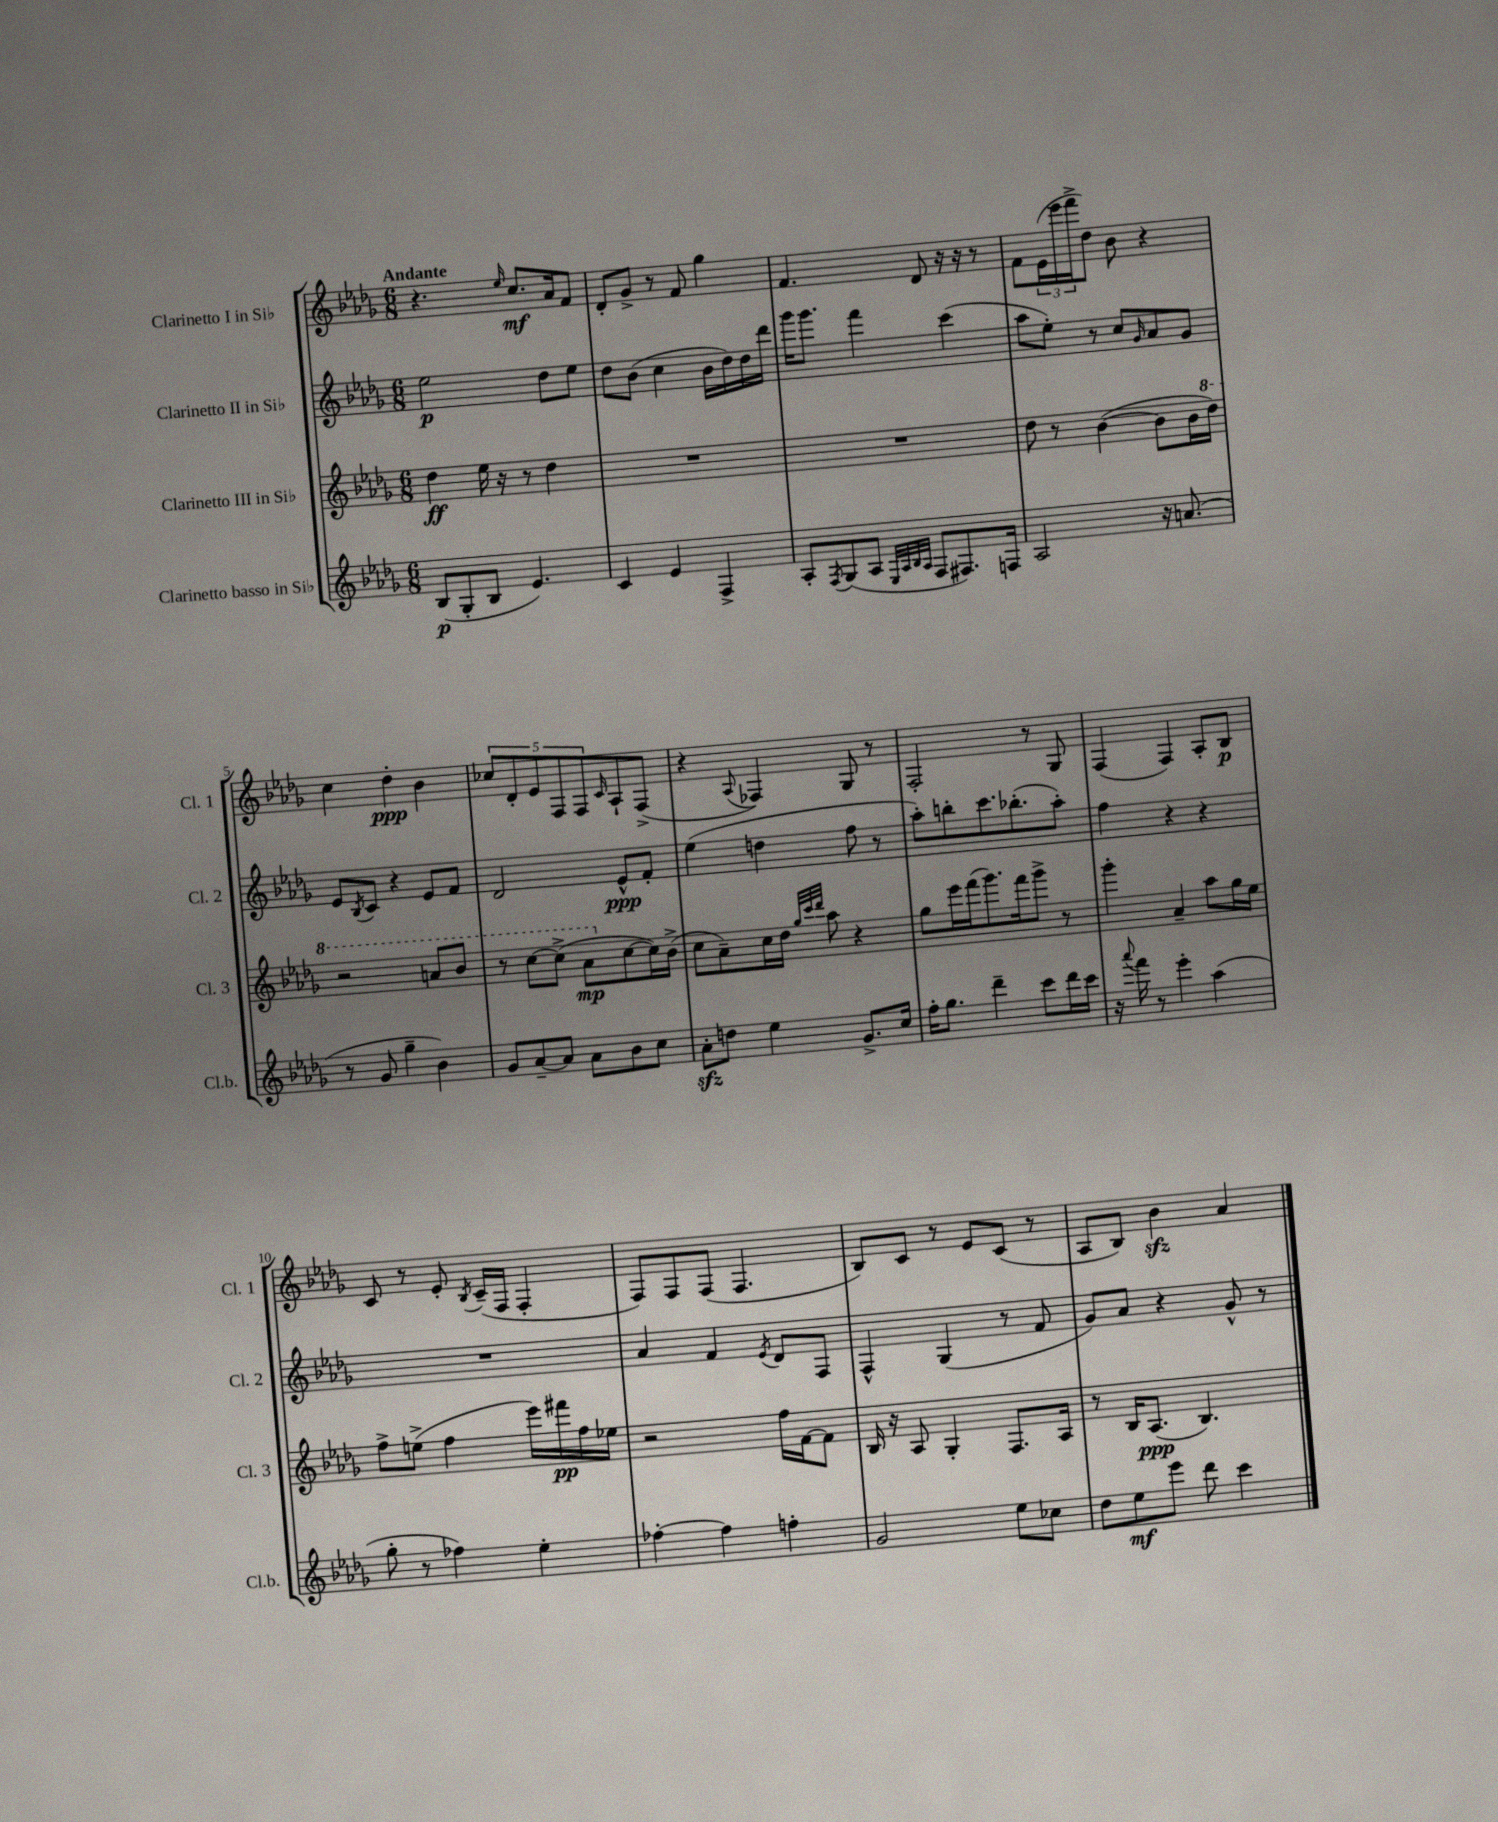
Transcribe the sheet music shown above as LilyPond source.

<<
\new StaffGroup <<
\new Staff = "s0" \with { instrumentName = "Clarinetto I in Sib" shortInstrumentName = "Cl. 1" } {
    \clef treble \key des \major \numericTimeSignature \time 6/8 \tempo "Andante"
    r4. \grace { ees''16 } c''8.\mf aes'16 f'8 |
    des'8-. ges'8-> r8 f'8 ges''4 |
    f'4. des'8 r16 r16 r8 |
    f'8 \tuplet 3/2 { ees'16( ees'''16 f'''16-> } des''8) bes'8 r4 |
    c''4 des''4-.\ppp bes'4 |
    \tuplet 5/4 { ces''8 des'8-. ees'8 f8 f8 } \grace { c'16 } aes8-! f8->( |
    r4 \appoggiatura { aes8 } fes4) ges8 r8 |
    f2-. r8 ges8 |
    f4( f4) aes8-. bes8\p |
    c'8 r8 ees'8-. \acciaccatura { bes8 } c'16--( f16 f4-. |
    f8) f8 f8( f4. |
    bes8) c'8 r8 ees'8 c'8( r8 |
    aes8 bes8) bes'4\sfz aes'4 \bar "|." |
}
\new Staff = "s1" \with { instrumentName = "Clarinetto II in Sib" shortInstrumentName = "Cl. 2" } {
    \clef treble \key des \major \numericTimeSignature \time 6/8
    ees''2\p des''8 ees''8 |
    des''8 bes'8( c''4 bes'16 des''16) des''16 des'''16 |
    ges'''16 ges'''8. f'''4 c'''4( |
    aes''8 ees''8-.) r8 c''8 \grace { ges'16 } aes'8 ges'8 |
    ees'8 \acciaccatura { bes8 } c'8 r4 ees'8 f'8 |
    des'2 ees'8-^\ppp f'8-. |
    ees''4( d''4 f''8 r8 |
    aes''8-.) b''8-. c'''8. bes''8.-.( aes''8-.) |
    f''4 r4 r4 |
    R2. |
    aes'4 f'4 \acciaccatura { ees'8 } des'8 f8 |
    f4-^ ges4( r8 f'8 |
    ges'8) aes'8 r4 ges'8-^ r8 \bar "|." |
}
\new Staff = "s2" \with { instrumentName = "Clarinetto III in Sib" shortInstrumentName = "Cl. 3" } {
    \clef treble \key des \major \numericTimeSignature \time 6/8
    des''4\ff ees''16 r16 r8 des''4 |
    R2. |
    R2. |
    des''8 r8 bes'4~( bes'8 bes'16 \ottava #1 des'''16) |
    r2 a''8 bes''8 |
    r8 c'''8~ c'''8->( aes''8\mp \ottava #0 c''8~ c''16) bes'16->( |
    c''8 aes'8--) c''16 des''16 \grace { ges''32 c'''32 des'''32 } aes''8 r4 |
    ges''8 ees'''16 f'''16( ges'''8.) f'''16 ges'''8-> r8 |
    ges'''4-. aes'4-- aes''8 ges''16 ees''16 |
    f''8-> e''8->( f''4 ees'''16) fis'''16\pp f''16 ees''16 |
    r2 f''16 f'16~ f'8 |
    bes16 r16 aes8 ges4-. f8. aes16 |
    r8 bes16 aes8.\ppp( bes4.) \bar "|." |
}
\new Staff = "s3" \with { instrumentName = "Clarinetto basso in Sib" shortInstrumentName = "Cl.b." } {
    \clef treble \key des \major \numericTimeSignature \time 6/8
    bes8\p( ges8-. bes8 ees'4.) |
    c'4 ees'4 f4-> |
    aes8-. \acciaccatura { f8 } ges8( aes8 \grace { ees32 aes32 bes32 aes32 } f8 fis8.) f16 |
    aes2 r16 a'8.( |
    r8 ges'8 ges''4-- bes'4) |
    ges'8 aes'8~-- aes'8 aes'8 bes'8 c''8 |
    aes'8-.\sfz d''8 ees''4 ges'8.-> c''16 |
    f''16-. ges''8. des'''4-- c'''8 des'''16 c'''16 |
    r16 \appoggiatura { aes'''8 } f'''16 r8 ees'''4-. aes''4( |
    ges''8-. r8 fes''4) ees''4-. |
    fes''4~-. fes''4 f''4-. |
    ges'2 ees''8 ces''8 |
    des''8 ees''8\mf ees'''8 des'''8 c'''4 \bar "|." |
}
>>
>>
